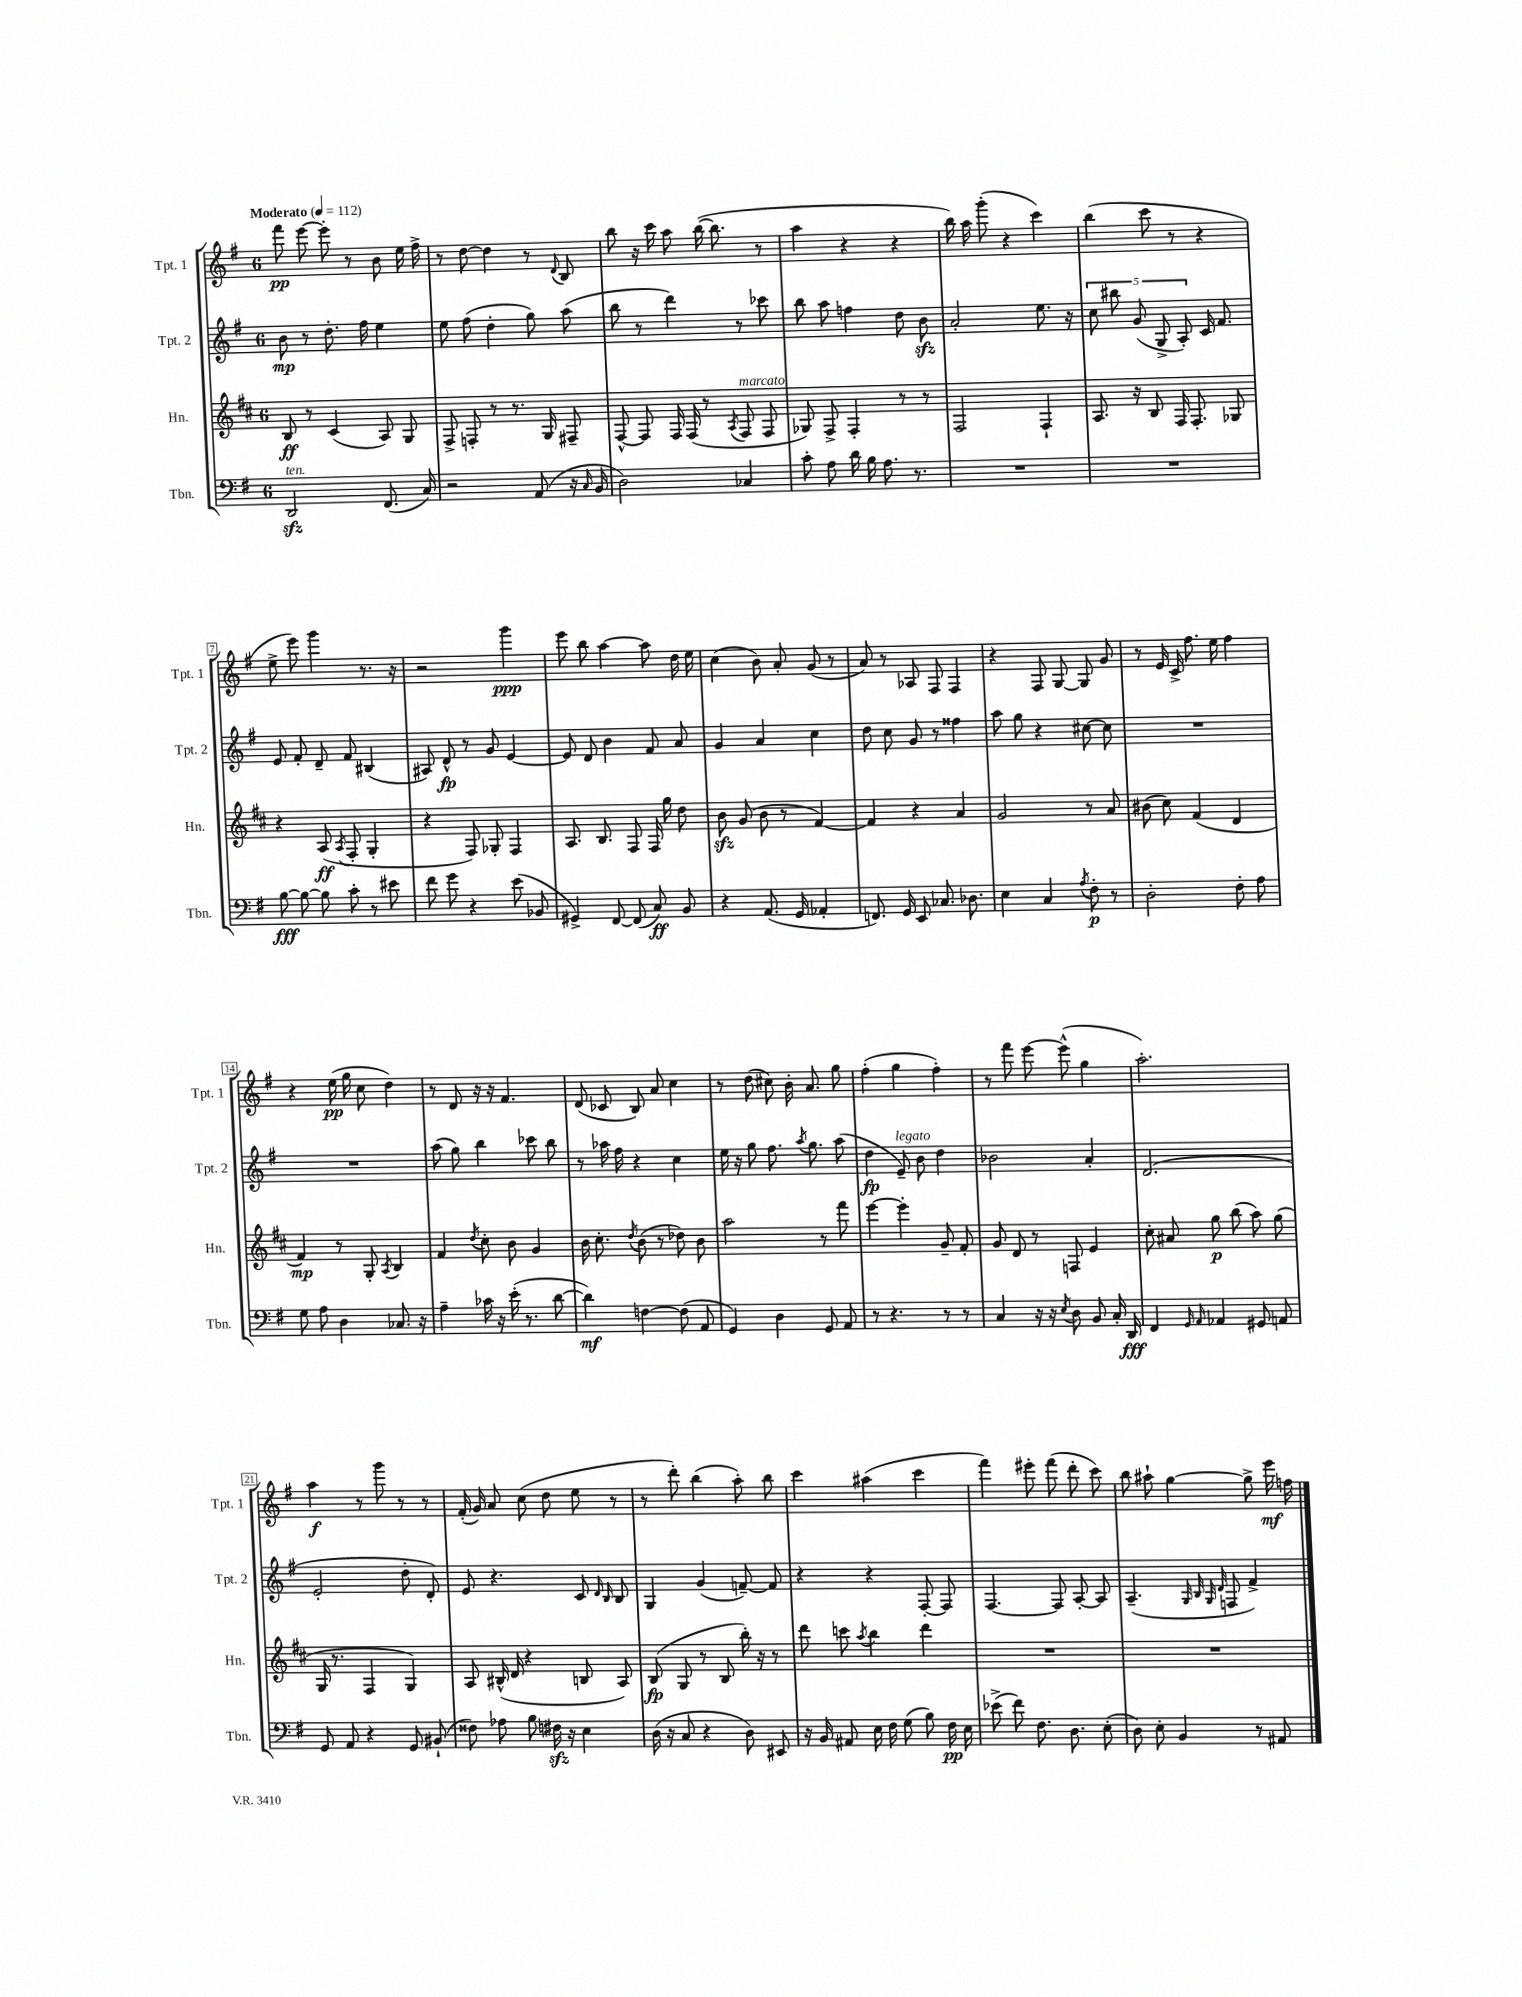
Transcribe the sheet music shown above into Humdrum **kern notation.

**kern	**kern	**kern	**kern
*staff4	*staff3	*staff2	*staff1
*clefF4	*clefG2	*clefG2	*clefG2
*k[f#]	*k[f#c#]	*k[f#]	*k[f#]
*M6/8	*M6/8	*M6/8	*M6/8
*MM112	*MM112	*MM112	*MM112
2DD	8B	8b	8fff#
.	8r	8r	[8eee
.	(4c#	8.dd'	8eee']
.	.	.	8r
.	.	16ff#	.
(8.FF#	8A)	4ee	8b
.	8G	.	16ee
16C)	.	.	16ff#^
=	=	=	=
2r	8F#^	8ee	8r
.	8F'	(8ff#	[8dd
.	8r	4dd'	4dd]
.	8.r	.	.
(8AA	.	8gg)	8r
.	16G	.	.
.	.	.	8qqd
16r	8F#~	(8aa	8B
16qqC	.	.	.
16BB	.	.	.
=	=	=	=
2D)	[8F#^^	8bb	8bb
.	8F#]	8r	16r
.	.	.	16ccc
.	16F#	4ddd)	8aa
.	(16F#	.	.
.	8r	.	([16bb
.	.	.	8.bb]
.	8qA	.	.
4C-	8F#	8r	.
.	8F#	8ccc-	8r
=	=	=	=
8c'	8G-)	8bb	4aa
8A	8F#^	8aa	.
16d	4F#'	4ff	4r
16B	.	.	.
8.A	.	.	.
.	8r	8dd	4r
8.r	.	.	.
.	8r	8b	.
=	=	=	=
2.r	2F#	2a'	16bb)
.	.	.	16aa
.	.	.	(8ggg'
.	.	.	4r
.	4F#`	8.ee	4ccc)
.	.	16r	.
=	=	=	=
2.r	8.A	10cc	(4bb
.	.	10bb#	.
.	16r	.	.
.	.	(10g	.
.	8B	.	8ccc
.	.	10G^	.
.	16F#	.	8r
.	.	10A')	.
.	8.F#'	.	.
.	.	16c	4r
.	.	8.f#	.
.	8G-	.	.
=	=	=	=
[8B	4r	8e	8ee^
8B_	.	8f#'	8eee)
8B]	(8A	8d~	4ggg
.	8qA	.	.
8c'	8F#'	8f#	.
8r	4G'	(4B#	8.r
8e#	.	.	.
.	.	.	16r
=	=	=	=
8f#	4r	8A#)	2r
8g	.	8d^^	.
4r	8F#)	8r	.
.	8G-'	8g	.
(8e	4F#	[4e	4ggg
8BB-	.	.	.
=	=	=	=
4GG#^)	8.A	8e]	8eee
.	.	8d	8bb
.	8.B	.	.
[8FF#	.	4b	[4aa
(8FF#]	8F#	.	.
8C)	16F#	8f#	8aa]
.	16gg	.	.
8BB	8dd	8a	16dd
.	.	.	16ee
=	=	=	=
4r	8b	4g	(4cc
.	(8g	.	.
(8.AA	8b	4a	8b)
.	8r	.	8a'
16GG	.	.	.
4AA-'	[4f#)	4cc	(8g
.	.	.	8r
=	=	=	=
8.FF)	4f#]	8dd	8a)
.	.	8cc	8r
16GG	.	.	.
8EE	4r	8g	8A-
8.C-	.	8r	8F#
.	4a	4ff##	4F#
8.D-	.	.	.
=	=	=	=
4E	2g	8aa	4r
.	.	8gg	.
4C	.	4r	8F#
.	.	.	[8G
8qA	.	.	.
8F#'	8r	[8cc#	8G]
8r	8a	8cc#]	8g
=	=	=	=
2D'	(8b#	2.r	8r
.	8cc#)	.	16e
.	.	.	16c^
.	(4f#	.	8.ff#
.	.	.	16ee
8F#'	4d	.	4ff#
8A	.	.	.
=	=	=	=
8G	4f#)	2.r	4r
8A	.	.	.
4D	8r	.	(16ee
.	.	.	16gg
.	8G'	.	8cc
.	8qA	.	.
8.C-	4B	.	4dd)
16r	.	.	.
=	=	=	=
4A~	4f#	(8aa	8r
.	.	8gg)	8d
.	8qdd	.	.
16c-	8cc#'	4bb	16r
16r	.	.	16r
(16e'	8b	.	4.f#
8.r	.	.	.
.	4g	8ccc-	.
[8d	.	8bb	.
=	=	=	=
4d])	16b	8r	(8d
.	8.cc#'	.	.
.	.	16aa-	8c-
.	.	16ff#	.
.	8qdd	.	.
[4F	(8b	4r	8B)
.	8r	.	8a
(8F]	8dd-)	4cc	4cc
8AA	8b	.	.
=	=	=	=
4GG)	2aa	16ee	8r
.	.	16r	.
.	.	8gg	(8dd
4D	.	8.ff#	8cc#)
.	.	.	16b'
.	.	8qaa	.
.	.	8.gg	8.a
8GG	8r	.	.
8AA	8fff#	(8aa	8gg
=	=	=	=
8r	[4eee	4dd	(4ff#'
4.r	.	.	.
.	4eee']	8e~)	4gg
.	.	8b	.
8r	8g~	4dd	4ff#')
8r	8f#'	.	.
=	=	=	=
4C	8g	2b-	8r
.	8d	.	8fff#
16r	8r	.	[8eee
16r	.	.	.
8qE	.	.	.
8D	8F	.	(8eee^^]
8BB	4e	4a'	4gg
16C'	.	.	.
16DD	.	.	.
=	=	=	=
4FF#	8cc#'	(2.d	2.aa')
.	8a#	.	.
16qqGG	.	.	.
16qqAA	.	.	.
4AA-	8gg	.	.
.	(8bb	.	.
8GG#	8aa)	.	.
8AA	(8gg	.	.
=	=	=	=
8GG	16G	2e'	4aa
.	8.r	.	.
8AA	.	.	.
4r	4F#	.	8r
.	.	.	8ggg
8GG	4G)	8dd'	8r
(8BB#`	.	8d')	8r
=	=	=	=
8F##)	8A	8e	(16f#'
.	.	.	16g)
8A-	(16B#^^	4.r	8a
.	16d	.	.
8B	4r	.	(8cc
16F#	.	.	8dd
16r	.	.	.
4E	8B	8c	8ee
.	.	16qqd	.
.	.	16qqB	.
.	8A)	8B	8r
=	=	=	=
(16D	(8B	4G	8r
16r	.	.	.
8C	8G	.	8ddd')
4r	8r	(4g	(4bb
.	8B	.	.
8D)	16bb')	[8f~)	8aa')
.	16r	.	.
8EE#	8r	8f]	8bb
=	=	=	=
16r	8ddd	4r	4ccc
16BB	.	.	.
8AA#	8ccc	.	.
.	8qaa	.	.
16E	4bb	4r	(4aa#
16F#	.	.	.
(8G	.	.	.
8B)	4ddd	[8F#'	4ccc
16F#	.	8F#]	.
16E	.	.	.
=	=	=	=
(8e-^	2.r	[4.F#	4fff#)
8f#)	.	.	.
8.F#	.	.	8eee#'
.	.	8F#]	(8fff#
8.D	.	.	.
.	.	[8A'	8ddd'
(8E'	.	8A]	8ccc)
=	=	=	=
8D)	2.r	(4.A~	8bb
8E'	.	.	8aa#`
4BB	.	.	[4gg
.	.	32qqG	.
.	.	32qqB	.
.	.	32qqG	.
.	.	32qqd	.
.	.	8F	.
8r	.	4f#^)	8gg^]
8AA#	.	.	16eee
.	.	.	16ff
==	==	==	==
*-	*-	*-	*-
